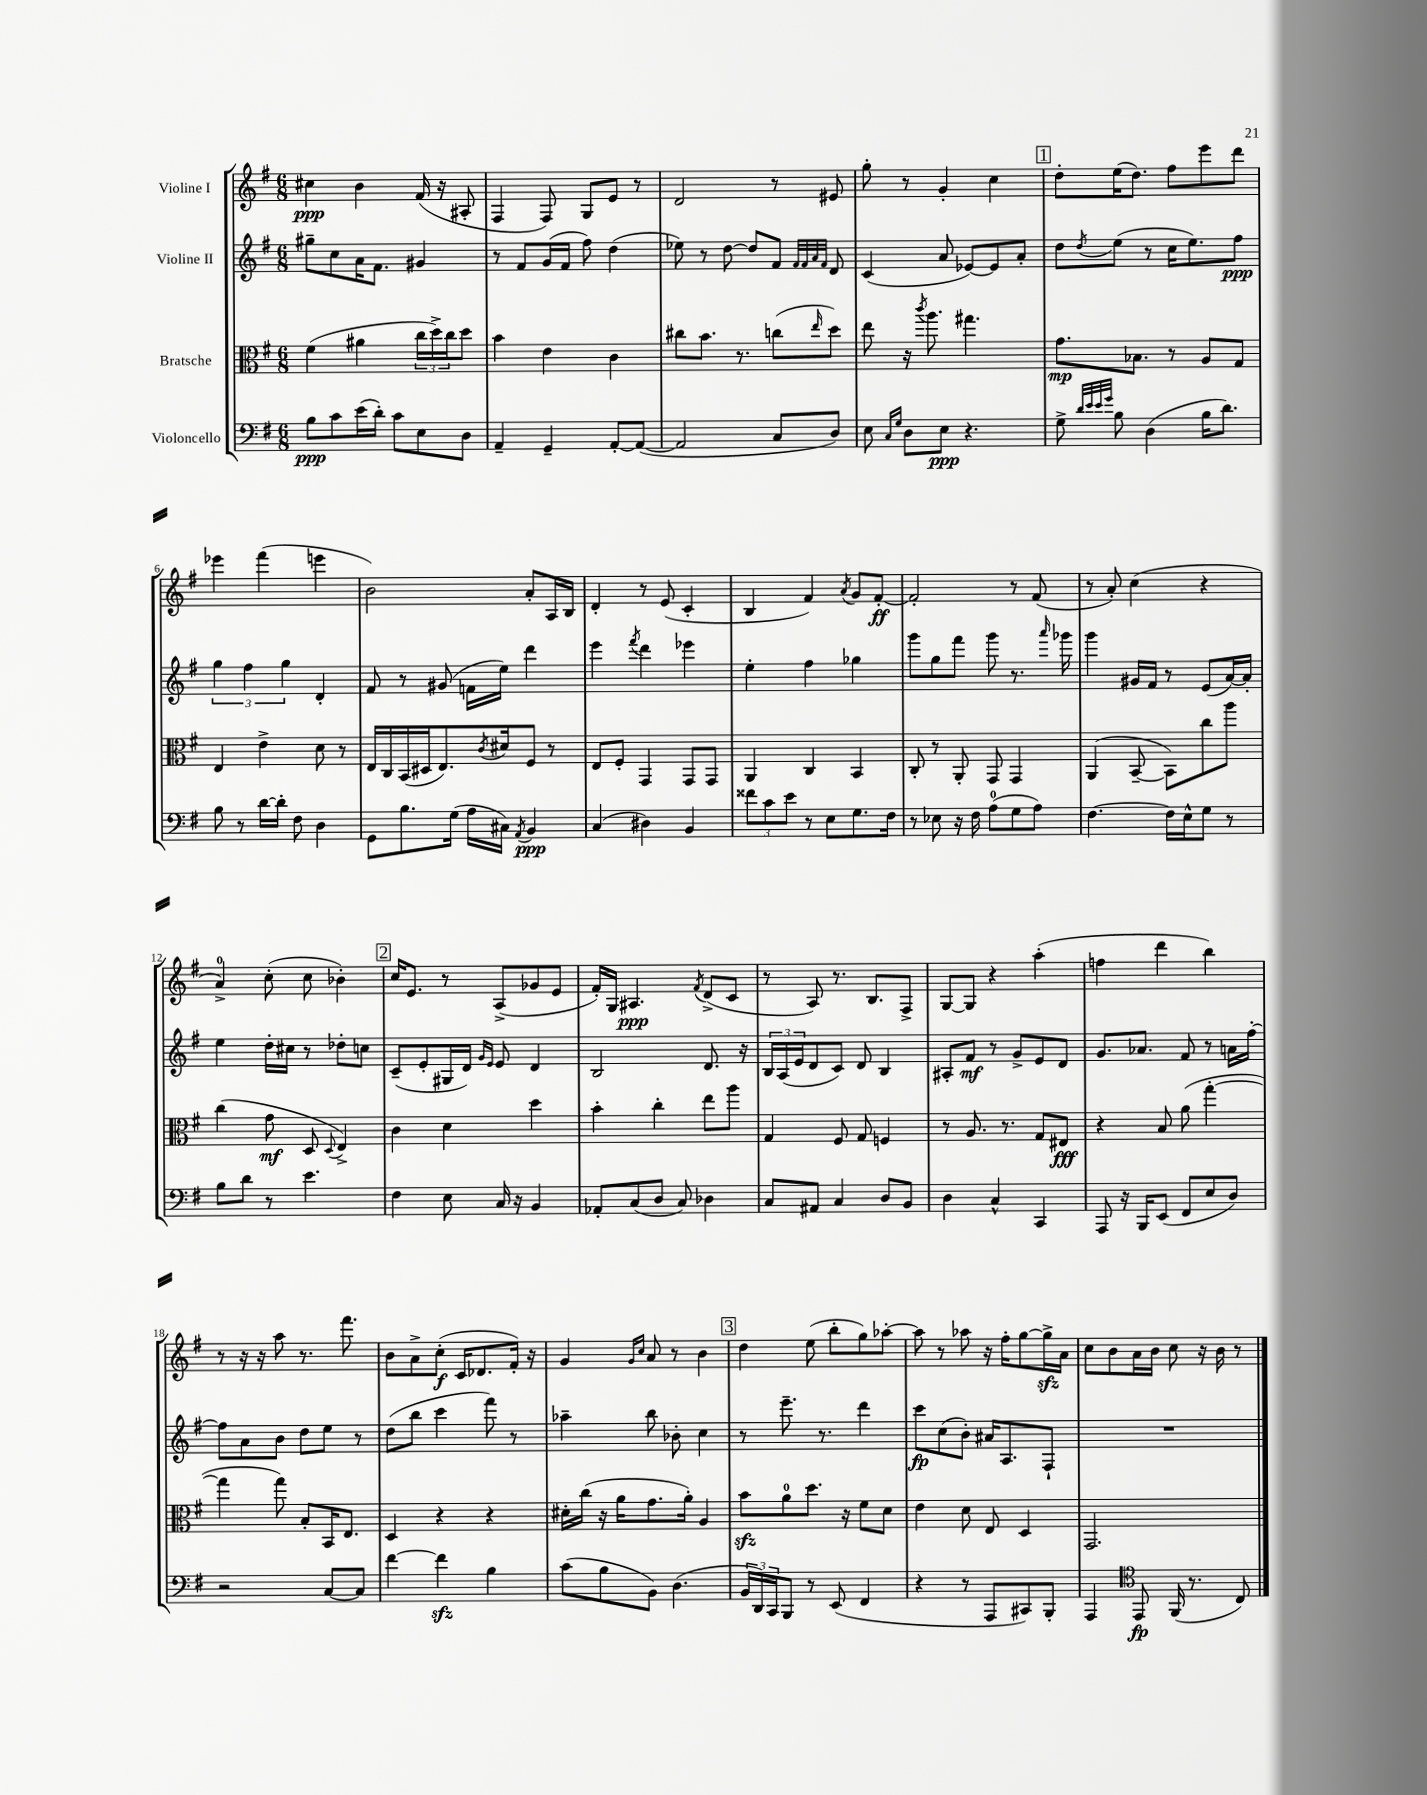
<<
\new StaffGroup <<
\new Staff = "s0" \with { instrumentName = "Violine I" } {
    \clef treble \key g \major \numericTimeSignature \time 6/8
    cis''4\ppp b'4 fis'16( r16 ais8-. |
    fis4 fis8) g8 e'8 r8 |
    d'2 r8 eis'8 |
    g''8-. r8 g'4-. c''4 |
    \mark \markup { \box "1" } d''8-. e''16( d''8.) fis''8 e'''8 d'''8 |
    ees'''4 fis'''4( e'''4 |
    b'2) a'8-. a16 b16 |
    d'4-. r8 e'8( c'4-. |
    b4 fis'4) \acciaccatura { a'8 } g'8 fis'8~-.\ff |
    fis'2-. r8 fis'8( |
    r8 a'8-.) c''4( r4 |
    a'4-0->) c''8-.( c''8 bes'4-.) |
    \mark \markup { \box "2" } c''16 e'8. r8 a8->( ges'8 e'8 |
    fis'16-.) g16 ais4.\ppp \acciaccatura { fis'8 } d'8->( c'8 |
    r8 a8) r8. b8. fis8-> |
    g8~ g8 r4 a''4-.( |
    f''4 d'''4 b''4) |
    r8 r16 r16 a''8 r8. fis'''8. |
    b'8 a'8-> c''8-.\f( c'16 des'8. fis'16-.) r16 |
    g'4 \grace { g'16 c''16 } a'8 r8 b'4 |
    \mark \markup { \box "3" } d''4 e''8( b''8-. g''8) aes''8~-. |
    aes''8 r8 aes''8 r16 fis''16-. g''8~ g''16->\sfz a'16 |
    c''8 b'8 a'16 b'16 c''8 r16 b'16 r8 \bar "|." |
}
\new Staff = "s1" \with { instrumentName = "Violine II" } {
    \clef treble \key g \major \numericTimeSignature \time 6/8
    gis''8-- c''8 a'16 fis'8. gis'4 |
    r8 fis'8 g'16( fis'16 fis''8) d''4( |
    ees''8) r8 d''8~ d''8 fis'8 \grace { fis'32 fis'32 a'32 fis'32 } d'8 |
    c'4( a'8 ees'8~) ees'8 a'8-. |
    \mark \markup { \box "1" } d''8 \acciaccatura { d''8 } e''8( r8 c''16 e''8.) fis''8\ppp |
    \tuplet 3/2 { g''4 fis''4 g''4 } d'4-. |
    fis'8 r8 gis'8( f'16 e''16) d'''4 |
    e'''4 \acciaccatura { fis'''8 } d'''4 ees'''4 |
    e''4-. fis''4 ges''4 |
    g'''8 g''8 fis'''8 g'''8 r8. \grace { a'''16 } ges'''16 |
    g'''4 gis'16 fis'16 r8 e'8( a'16~) a'16-. |
    e''4 d''16-. cis''16 r8 des''8-. c''8 |
    \mark \markup { \box "2" } c'8--( e'8-. gis16 d'16) \grace { g'16 e'16 } e'8 d'4 |
    b2 d'8. r16 |
    \tuplet 3/2 { b16 a16( e'16 } d'8 c'8) d'8 b4 |
    ais8-. fis'8\mf r8 g'8-> e'8 d'8 |
    g'8. aes'8. fis'8 r8 a'16 fis''16~-. |
    fis''8 a'8 b'8 d''8 e''8 r8 |
    d''8( b''8 c'''4 fis'''8) r8 |
    aes''4-- b''8 bes'8-. c''4 |
    \mark \markup { \box "3" } r8 e'''8.-- r8. d'''4 |
    c'''8\fp c''8( b'8-.) ais'16 a8. fis8-! |
    R2. \bar "|." |
}
\new Staff = "s2" \with { instrumentName = "Bratsche" } {
    \clef alto \key g \major \numericTimeSignature \time 6/8
    fis'4( ais'4 \tuplet 3/2 { c''16 d''16->) c''16 } d''8 |
    b'4 e'4 c'4 |
    cis''8 b'8. r8. c''8( \grace { e''16 } d''8) |
    e''8 r16 \acciaccatura { c'''8 } a''8. gis''4. |
    \mark \markup { \box "1" } g'8.\mp bes8. r8 a8 g8 |
    e4 e'4-> d'8 r8 |
    e16 c16 b,16( dis16 e8.) \acciaccatura { c'8 } dis'16 fis8 r8 |
    e8 fis8-. g,4 g,8 g,8 |
    a,4 c4 b,4 |
    c8-. r8 a,8-. g,8 g,4 |
    a,4( b,8~-- b,8) c''8 a''8 |
    c''4( g'8\mf d8 \appoggiatura { d8 } e4->) |
    \mark \markup { \box "2" } c'4 d'4 d''4 |
    b'4-. c''4-. e''8 a''8 |
    g4 fis8 g8 f4 |
    r8 a8. r8. g8 eis8\fff |
    r4 b8 a'8( g''4~-. |
    g''4 g''8) b8-. b,16 e8. |
    d4 r4 r4 |
    dis'16-. c''16( r16 a'16 g'8. a'16-.) a4 |
    \mark \markup { \box "3" } b'8\sfz a'8-0 d''8. r16 fis'8 d'8 |
    e'4 d'8 e8 d4 |
    g,2. \bar "|." |
}
\new Staff = "s3" \with { instrumentName = "Violoncello" } {
    \clef bass \key g \major \numericTimeSignature \time 6/8
    b8\ppp c'8 e'16( d'16-.) c'8 e8 d8 |
    a,4-- g,4-- a,8~-. a,8~( |
    a,2 c8 d8) |
    e8 \grace { c16 g16 } d8 e8\ppp r4. |
    \mark \markup { \box "1" } g8-> \grace { d'32 e'32 e'32 g'32 } b8 d4( b16 d'8.) |
    b8 r8 d'16~ d'16-. fis8 d4 |
    g,8 b8. g16( a16 cis16) \acciaccatura { a,8 } b,4\ppp |
    c4( dis4) b,4 |
    \tuplet 3/2 { fisis'8 c'8 e'8 } r8 e8 g8. fis16 |
    r8 ees8 r16 fis16 a8-0( g8 a8) |
    fis4.~ fis16 e16-^ g8 r8 |
    b8 d'8 r8 e'4. |
    \mark \markup { \box "2" } fis4 e8 c16 r16 b,4 |
    aes,8-. c8( d8 c8) des4 |
    c8 ais,8 c4 d8 b,8 |
    d4 c4-^ c,4 |
    a,,8 r16 b,,16 e,8( fis,8 e8 d8) |
    r2 c8~ c8 |
    fis'4~ fis'4\sfz b4 |
    c'8( b8 b,8) d4.( |
    \mark \markup { \box "3" } \tuplet 3/2 { b,16 d,16) c,16 } b,,8 r8 e,8( fis,4 |
    r4 r8 a,,8 cis,8) b,,8-. |
    a,,4 \clef tenor e,8\fp fis,16( r8. c8) \bar "|." |
}
>>
>>
